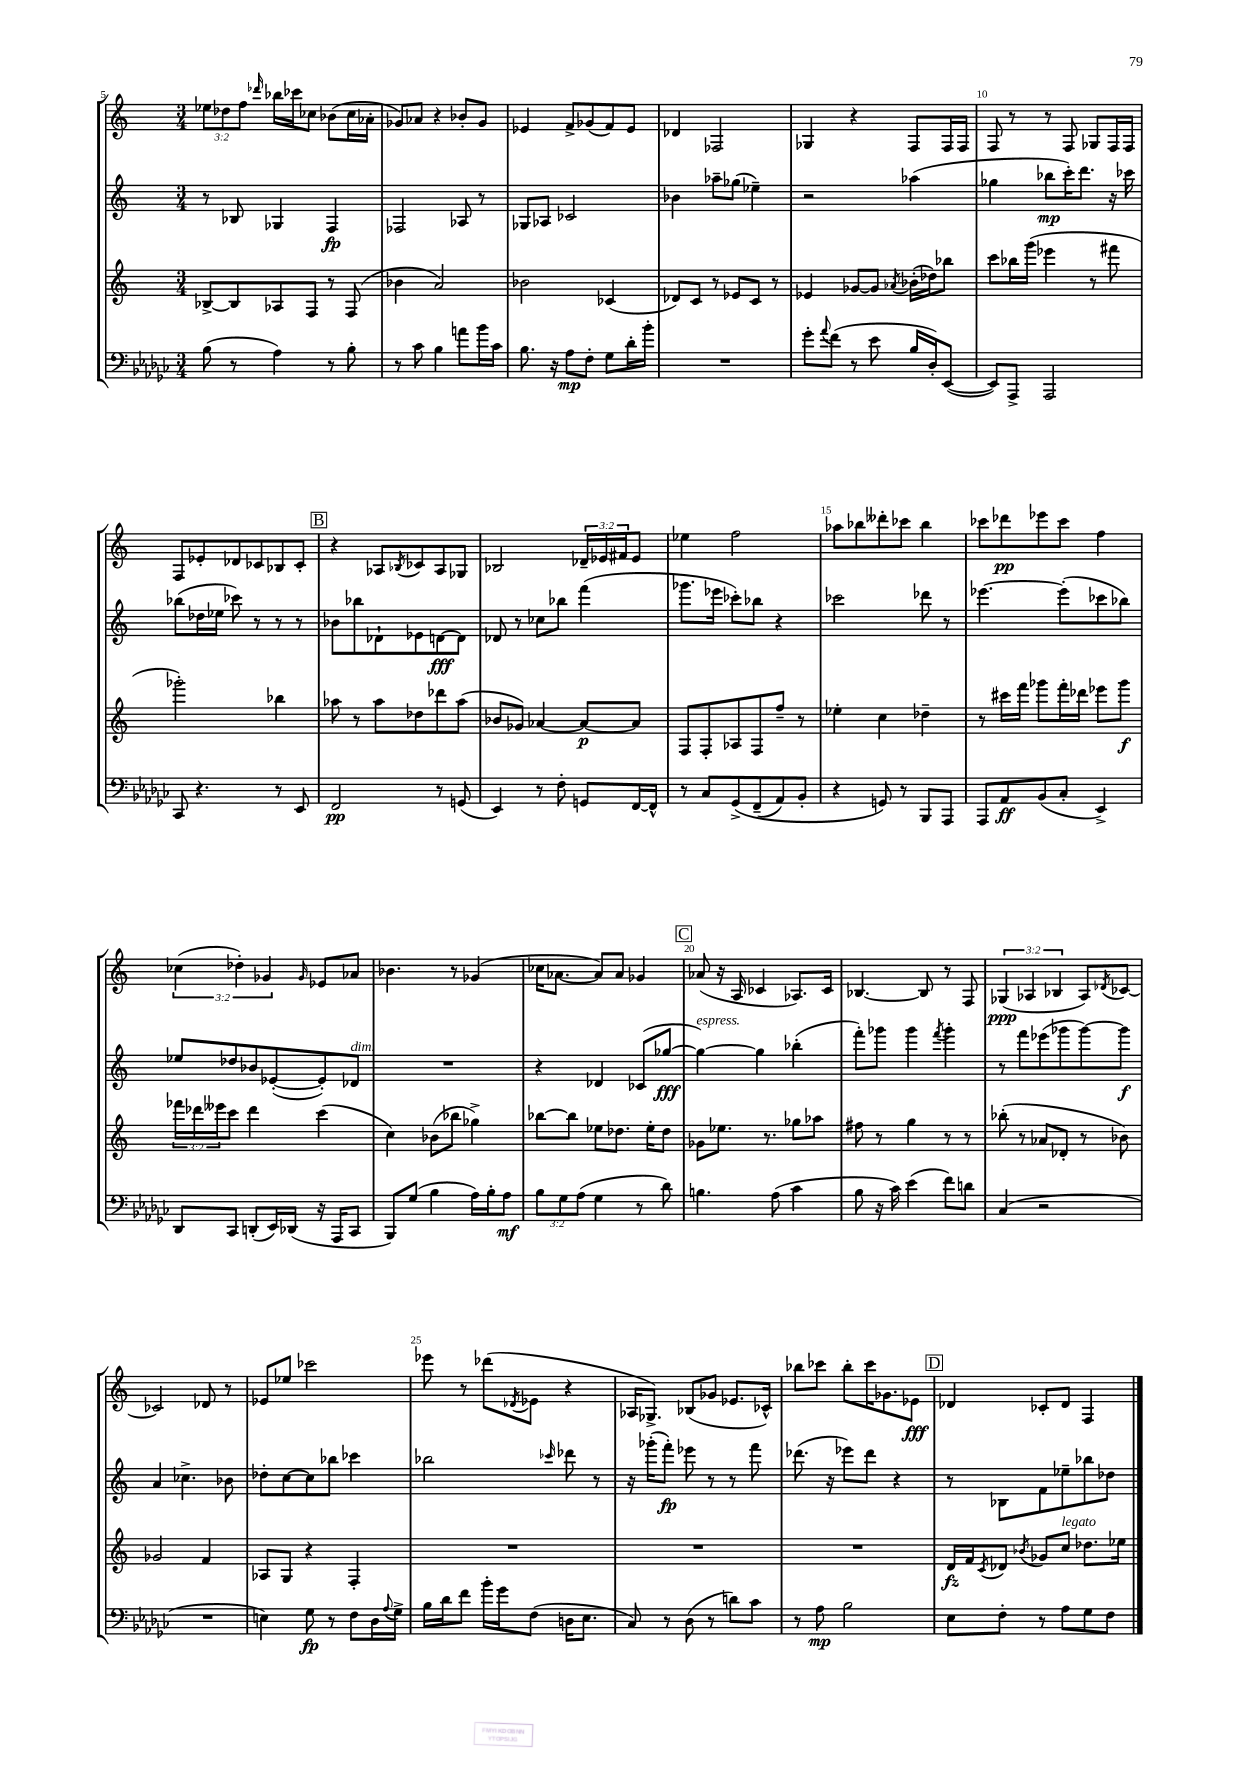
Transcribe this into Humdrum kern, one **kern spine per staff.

**kern	**dynam	**kern	**dynam	**kern	**dynam	**kern	**dynam
*part4	*part4	*part3	*part3	*part2	*part2	*part1	*part1
*staff4	*staff4	*staff3	*staff3	*staff2	*staff2	*staff1	*staff1
*clefF4	*	*clefG2	*	*clefG2	*	*clefG2	*
*k[b-e-a-d-g-c-]	*	*k[]	*	*k[]	*	*k[]	*
*M3/4	*	*M3/4	*	*M3/4	*	*M3/4	*
=5	=5	=5	=5	=5	=5	=5	=5
(8B-\	.	[8B-X^/L	.	8r	.	12ee-X\L	.
.	.	.	.	.	.	12dd-X\	.
8r	.	8B-/]	.	8B-X/	.	.	.
.	.	.	.	.	.	12ff\J	.
.	.	.	.	.	.	16qqddd-X/	.
4A-\)	.	8A-X/	.	4G-X/	.	16bb-X\LL	.
.	.	.	.	.	.	16ccc-X\J	.
.	.	8F/J	.	.	.	8cc-X\J	.
8r	.	8r	.	4F/	fp	(8b-X\L	.
8B-'\	.	(8F/	.	.	.	16cc-\L	.
.	.	.	.	.	.	16a-X'\JJ	.
=6	=6	=6	=6	=6	=6	=6	=6
8r	.	4b-X\	.	2F-X/	.	8g-X/L)	.
8c-\	.	.	.	.	.	8a-X/J	.
4B-\	.	2a/)	.	.	.	4r	.
8an\L	.	.	.	8A-X/	.	8b-X'/L	.
16b-\L	.	.	.	8r	.	8g-/J	.
16c-\JJ	.	.	.	.	.	.	.
=7	=7	=7	=7	=7	=7	=7	=7
8.B-\	.	2b-X\	.	8G-X/L	.	4e-X/	.
.	.	.	.	8A-X/J	.	.	.
16r	.	.	.	.	.	.	.
8A-\L	mp	.	.	2c-X/	.	8f^/L	.
8F'\J	.	.	.	.	.	(8g-X/	.
8G-\L	.	(4c-X/	.	.	.	8f/)	.
16d-'\L	.	.	.	.	.	8e-/J	.
16b-'\JJ	.	.	.	.	.	.	.
=8	=8	=8	=8	=8	=8	=8	=8
2.r	.	8d-X/L)	.	4b-X\	.	4d-X/	.
.	.	8c/J	.	.	.	.	.
.	.	8r	.	8aa-X~\L	.	2F-X/	.
.	.	8e-X/L	.	(8gg-X\J	.	.	.
.	.	8c/J	.	4ee-X~\)	.	.	.
.	.	8r	.	.	.	.	.
=9	=9	=9	=9	=9	=9	=9	=9
8g-'\L	.	4e-X/	.	2r	.	4G-X/	.
8qqa-/	.	.	.	.	.	.	.
(8f\J	.	.	.	.	.	.	.
8r	.	[8g-X/L	.	.	.	4r	.
8e-\	.	8g-/J]	.	.	.	.	.
.	.	8qa-X/	.	.	.	.	.
16B-/LL	.	(16b-X'\LL	.	(4aa-X\	.	8F/L	.
16D-'/J)	.	16dd-X\J)	.	.	.	.	.
([8EE-/J	.	8bb-X\J	.	.	.	16F/L	.
.	.	.	.	.	.	16F/JJ	.
=10	=10	=10	=10	=10	=10	=10	=10
8EE-/L])	.	8ccc\L	.	4gg-X\	.	8F/	.
8AAA-^/J	.	16bb-X\L	.	.	.	8r	.
.	.	(16ggg\JJ	.	.	.	.	.
2AAA-/	.	4eee-X\	.	8bb-X\L	mp	8r	.
.	.	.	.	16ccc'\K)	.	8F/	.
.	.	.	.	8.ddd\J	.	.	.
.	.	8r	.	.	.	8G-X/L	.
.	.	8fff#X\	.	16r	.	16F/L	.
.	.	.	.	16ccc-X\	.	16F/JJ	.
!!LO:LB:g=z
=11	=11	=11	=11	=11	=11	=11	=11
8CC-/	.	2ggg-X'\)	.	(8bb-X\L	.	8F/L	.
4.r	.	.	.	16dd-X\L	.	8e-X'/	.
.	.	.	.	16ee-X\JJ	.	.	.
.	.	.	.	8ccc-X\)	.	8d-X/	.
.	.	.	.	8r	.	8c-X/	.
8r	.	4bb-X\	.	8r	.	8B-X/	.
8EE-/	.	.	.	8r	.	8c-'/J	.
!!LO:REH:place=s1:t=B
=12	=12	=12	=12	=12	=12	=12	=12
2FF/	pp	8aa-X\	.	8b-X\L	.	4r	.
.	.	8r	.	8bb-X\	.	.	.
.	.	8aa-\L	.	8d-X`\	.	8A-X/L	.
.	.	.	.	.	.	8qB-X/	.
.	.	8dd-X\	.	8e-X\	.	8c-X/	.
8r	.	8ddd-X\	.	[8dn\	fff	8A-/	.
(8GGn/	.	(8aa-\J	.	8d\J]	.	8G-X/J	.
=13	=13	=13	=13	=13	=13	=13	=13
4EE-/)	.	8b-X/L	.	8d-X/	.	2B-X/	.
.	.	8g-X/J)	.	8r	.	.	.
8r	.	[4a-X/	.	8cc-X\L	.	.	.
8F'\	.	.	.	8bb-X\J	.	.	.
8GGn/L	.	8a-/L_	p	(4fff\	.	24d-X~/LL	.
.	.	.	.	.	.	24e-X/	.
.	.	.	.	.	.	24f#X/J	.
[16FF/L	.	8a-/J]	.	.	.	8e-/J	.
16FF^^/JJ]	.	.	.	.	.	.	.
=14	=14	=14	=14	=14	=14	=14	=14
8r	.	8F/L	.	8.ggg-X\L	.	4ee-X\	.
8C-/L	.	8F'/	.	.	.	.	.
.	.	.	.	16eee-X\Jk	.	.	.
(8GG-^/	.	8A-X/	.	8ccc-X'\L)	.	2ff\	.
(8FF~/	.	8F/	.	8bb-X\J	.	.	.
8AA-/)	.	8ff~/J	.	4r	.	.	.
8BB-'/J	.	8r	.	.	.	.	.
=15	=15	=15	=15	=15	=15	=15	=15
4r	.	4ee-X'\	.	2ccc-X\	.	8aa-X\L	.
.	.	.	.	.	.	8bb-X\	.
8GGn/)	.	4cc\	.	.	.	8ddd--X'\	.
8r	.	.	.	.	.	8ccc-X\J	.
8BBB-/L	.	4dd-X~\	.	8ddd-X\	.	4bb-\	.
8AAA-/J	.	.	.	8r	.	.	.
=16	=16	=16	=16	=16	=16	=16	=16
8AAA-/L	.	8r	.	[4.eee-X\	.	8ccc-X\L	.
8AA-/	ff	16ccc#X\LL	.	.	.	8ddd-X\	pp
.	.	16fff\JJ	.	.	.	.	.
(8BB-/	.	8ggg-X\L	.	.	.	8eee-X\	.
8C-'/J	.	16fff'\L	.	(8eee-'\L]	.	8ccc-\J	.
.	.	16ddd-X\JJ	.	.	.	.	.
4EE-^/)	.	8eee-X\L	.	8ccc-X\	.	4ff\	.
.	.	8ggg-\J	f	8bb-X\J)	.	.	.
!!LO:LB:g=z
=17	=17	=17	=17	=17	=17	=17	=17
8DD-/L	.	24fff-X\LL	.	8ee-X/L	.	(6cc-X\	.
.	.	24ddd-X\	.	.	.	.	.
.	.	24eee--X\J	.	.	.	.	.
8CC-/J	.	8ccc\J	.	8dd-X/	.	.	.
.	.	.	.	.	.	6dd-X'\)	.
(8DDn'/L	.	4ddd-\	.	8b-X/	.	.	.
.	.	.	.	.	.	6g-X/	.
16EE-/L)	.	.	.	([8e-X'/	.	.	.
(16DD-X/JJ	.	.	.	.	.	.	.
.	.	.	.	.	.	16qqg-/	.
16r	.	(4ccc\	.	8e-'/])	.	8e-X/L	.
16AAA-/KL	.	.	.	.	.	.	.
!	!	!	!	!LO:TX:a:i:t=dim.	!	!	!
8CC-/J	.	.	.	8d-X/J	.	8a-X/J	.
=18	=18	=18	=18	=18	=18	=18	=18
8BBB-/L)	.	4cc\)	.	2.r	.	4.b-X\	.
(8G-/J	.	.	.	.	.	.	.
4B-\	.	(8b-X\L	.	.	.	.	.
.	.	8bb-X\J	.	.	.	8r	.
16A-\LL)	.	4gg-X^\)	.	.	.	(4g-X/	.
16B-'\J	.	.	.	.	.	.	.
8A-\J	mf	.	.	.	.	.	.
=19	=19	=19	=19	=19	=19	=19	=19
12B-\L	.	[8bb-X\L	.	4r	.	16cc-X\KL	.
.	.	.	.	.	.	[8.a-X\J	.
12G-\	.	.	.	.	.	.	.
.	.	8bb-\J]	.	.	.	.	.
(12A-\J	.	.	.	.	.	.	.
4G-\	.	8ee-X\L	.	4d-X/	.	8a-/L])	.
.	.	8.dd-X\J	.	.	.	8a-/J	.
8r	.	.	.	(8c-X/L	.	4g-X/	.
.	.	16ee-'\KL	.	.	.	.	.
8d-\)	.	8dd-\J	.	[8gg-X/J	fff	.	.
!!LO:REH:place=s1:t=C
=20	=20	=20	=20	=20	=20	=20	=20
!	!	!	!	!LO:TX:a:i:t=espress.	!	!	!
4.Bn\	.	8g-X\L	.	4gg-\_)	.	(8a-X/	.
.	.	8.ee-X\J	.	.	.	16r	.
.	.	.	.	.	.	16A/	.
.	.	.	.	4gg-\]	.	4c-X/	.
.	.	8.r	.	.	.	.	.
(8A-\	.	.	.	.	.	.	.
4c-\	.	8gg-X\L	.	(4bb-X'\	.	8.A-X/L)	.
.	.	8aa-X\J	.	.	.	.	.
.	.	.	.	.	.	16c-/Jk	.
=21	=21	=21	=21	=21	=21	=21	=21
8B-\	.	8ff#X\	.	8fff'\L)	.	[4.B-X/	.
16r	.	8r	.	8ggg-X\J	.	.	.
16c-\)	.	.	.	.	.	.	.
(4e-\	.	4gg\	.	4ggg-\	.	.	.
.	.	.	.	.	.	8B-/]	.
.	.	.	.	8qfff/	.	.	.
8f\L)	.	8r	.	4ggg-'\	.	8r	.
8dn\J	.	8r	.	.	.	8F/	.
=22	=22	=22	=22	=22	=22	=22	=22
(4C-/	.	(8bb-X'\	.	8r	.	(6G-X/	ppp
.	.	8r	.	8fff\L	.	.	.
.	.	.	.	.	.	6A-X/	.
2r	.	8a-X/L	.	(8eee-X\	.	.	.
.	.	.	.	.	.	6B-X/	.
.	.	8d-X'/J	.	8ggg-X\	.	.	.
.	.	8r	.	[8ggg-\)	.	8A-/L)	.
.	.	.	.	.	.	8qd-X/	.
.	.	8b-X\)	.	8ggg-\J]	f	[8c-X/J	.
!!LO:LB:g=z
=23	=23	=23	=23	=23	=23	=23	=23
2.r	.	2g-X/	.	4a/	.	2c-X/]	.
.	.	.	.	4.cc-X^\	.	.	.
.	.	4f/	.	.	.	8d-X/	.
.	.	.	.	8b-X\	.	8r	.
=24	=24	=24	=24	=24	=24	=24	=24
4En\)	.	8A-X/L	.	8dd-X'\L	.	8e-X/L	.
.	.	8G/J	.	[8cc\	.	8ee-X/J	.
8G-\	fp	4r	.	8cc\]	.	2ccc-X\	.
8r	.	.	.	8bb-X\J	.	.	.
8F\L	.	4F'/	.	4ccc-X\	.	.	.
16D-\L	.	.	.	.	.	.	.
8qqA-/	.	.	.	.	.	.	.
16G-^\JJ	.	.	.	.	.	.	.
=25	=25	=25	=25	=25	=25	=25	=25
16B-\LL	.	2.r	.	2bb-X\	.	8eee-X\	.
16d-\J	.	.	.	.	.	.	.
8f\J	.	.	.	.	.	8r	.
16b-'\LL	.	.	.	.	.	(8ddd-X\L	.
16g-\J	.	.	.	.	.	.	.
.	.	.	.	.	.	8qd-X/	.
(8F\J	.	.	.	.	.	8e-X\J	.
.	.	.	.	16qqccc-X/	.	.	.
16Dn\KL	.	.	.	8ddd-X\	.	4r	.
8.E-\J	.	.	.	.	.	.	.
.	.	.	.	8r	.	.	.
=26	=26	=26	=26	=26	=26	=26	=26
8C-/)	.	2.r	.	16r	.	16A-X/KL	.
.	.	.	.	(16ggg-X'\KL	.	8.G-X^/J)	.
8r	.	.	.	8fff'\J)	fp	.	.
(8D-\	.	.	.	8eee-X\	.	(8B-X/L	.
8r	.	.	.	8r	.	8g-X/J	.
8dn\L)	.	.	.	8r	.	8.e-X/L	.
8c-\J	.	.	.	8fff\	.	.	.
.	.	.	.	.	.	16c-X^^/Jk)	.
=27	=27	=27	=27	=27	=27	=27	=27
8r	.	2.r	.	(8.ddd-X\	.	8bb-X\L	.
8A-\	mp	.	.	.	.	8ccc-X\J	.
.	.	.	.	16r	.	.	.
2B-\	.	.	.	8eee-X\L)	.	8bb-'\L	.
.	.	.	.	8ddd-\J	.	16ccc-\K	.
.	.	.	.	.	.	8.g-X\	.
.	.	.	.	4r	.	.	.
.	.	.	.	.	.	8e-X\J	fff
!!LO:REH:place=s1:t=D
=28	=28	=28	=28	=28	=28	=28	=28
8E-\L	.	16d/LL	fz	8r	.	4d-X/	.
.	.	16f/J	.	.	.	.	.
.	.	8qc/	.	.	.	.	.
8F'\J	.	8d-X/J	.	8B-X\L	.	.	.
.	.	8qb-X/	.	.	.	.	.
8r	.	8g-X/L	.	8f\	.	8c-X'/L	.
!	!	!LO:TX:a:i:t=legato	!	!	!	!	!
8A-\L	.	8cc/J	.	8ee-X~\	.	8d-/J	.
8G-\	.	8.dd-X\L	.	8bb-X\	.	4F/	.
8F\J	.	.	.	8dd-X\J	.	.	.
.	.	16ee-X\Jk	.	.	.	.	.
==	==	==	==	==	==	==	==
*-	*-	*-	*-	*-	*-	*-	*-
